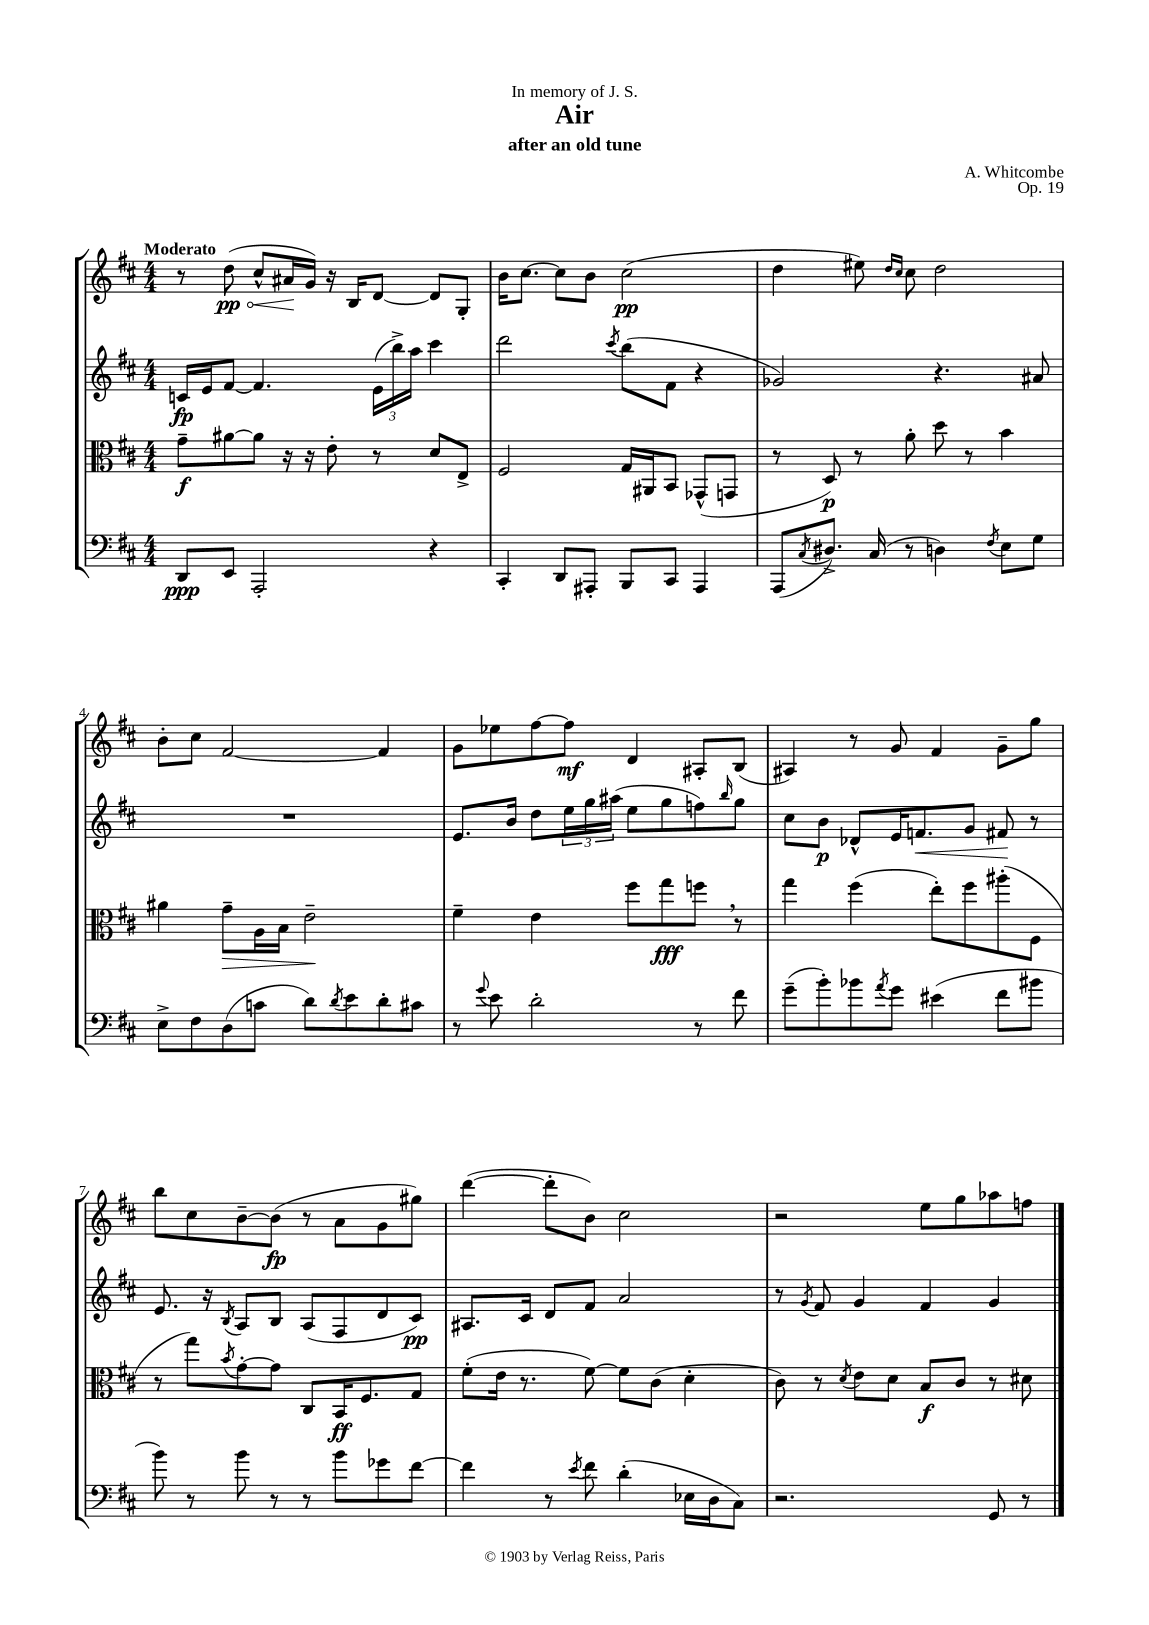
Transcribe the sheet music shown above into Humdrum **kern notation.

**kern	**kern	**kern	**kern
*staff4	*staff3	*staff2	*staff1
*clefF4	*clefC3	*clefG2	*clefG2
*k[f#c#]	*k[f#c#]	*k[f#c#]	*k[f#c#]
*M4/4	*M4/4	*M4/4	*M4/4
8DD	8g~	16c	8r
.	.	16e	.
8EE	[8a#	[8f#	(8dd
2AAA'	8a#]	4.f#]	8cc#^^
.	16r	.	16a#
.	16r	.	16g)
.	8e'	.	16r
.	.	.	16B
.	8r	(24e	[8d
.	.	24bb^)	.
.	.	24aa	.
4r	8d	4ccc#	8d]
.	8E^	.	8G'
=	=	=	=
4CC#'	2F#	2ddd	16b
.	.	.	[8.cc#
8DD	.	.	8cc#]
8AAA#'	.	.	8b
.	.	8qccc#	.
8BBB	16G	(8bb	(2cc#
.	16AA#	.	.
8CC#	8BB	8f#	.
4AAA#	(8GG-^^	4r	.
.	8GG	.	.
=	=	=	=
(8AAA	8r	2g-)	4dd
8qC#	.	.	.
8.D#^)	8D)	.	.
.	8r	.	8ee#)
(16C#	.	.	.
.	.	.	16qqdd
.	.	.	16qqcc#
8r	8a'	.	8cc#
4D)	8dd	4.r	2dd
.	8r	.	.
8qF#	.	.	.
8E	4b	.	.
8G	.	8a#	.
=	=	=	=
8E^	4a#	1r	8b'
8F#	.	.	8cc#
(8D	8g~	.	[2f#
8c	16A	.	.
.	16B	.	.
8d)	2e~	.	.
8qd	.	.	.
8e	.	.	.
8d'	.	.	4f#]
8c#	.	.	.
=	=	=	=
8r	4f#~	8.e	8g
8qqg	.	.	.
8e	.	.	8ee-
.	.	16b	.
2d'	4e	8dd	[8ff#
.	.	24ee	8ff#]
.	.	24gg	.
.	.	(24aa#	.
.	8ff#	8ee	4d
.	8gg	8gg	.
8r	8ff	8ff)	8A#'
.	.	16qqbb	.
8f#	8r	8gg	(8B
=	=	=	=
(8g~	4gg	8cc#	4A#)
8b')	.	8b	.
8b-	(4ff#	8d-^^	8r
8qa	.	.	.
8g	.	16e	8g
.	.	8.f	.
(4e#	8ee')	.	4f#
.	8ff#	8g	.
8f#	(8aa#'	8f#	8g~
8b#	8F#	8r	8gg
=	=	=	=
8b)	8r	8.e	8bb
8r	8gg)	.	8cc#
.	.	16r	.
.	8qb	8qB	.
8b	[8g'	8A	[8b~
8r	8g]	8B	(8b]
8r	8C#	(8A	8r
8b	16BB	8F#	8a
.	8.F#	.	.
8g-	.	8d	8g
[8f#	8G	8c#)	8gg#)
=	=	=	=
4f#]	(8f#'	8.A#	([4ddd
.	16e	.	.
.	8.r	16c#	.
8r	.	8d	8ddd']
8qe	.	.	.
8f#	[8f#)	8f#	8b)
(4d'	8f#]	2a	2cc#
.	(8c#	.	.
16E-	4d'	.	.
16D	.	.	.
8C#)	.	.	.
=	=	=	=
2.r	8c#)	8r	2r
.	.	8qg	.
.	8r	8f#	.
.	8qd	.	.
.	8e	4g	.
.	8d	.	.
.	8B	4f#	8ee
.	8c#	.	8gg
8GG	8r	4g	8aa-
8r	8d#	.	8ff
==	==	==	==
*-	*-	*-	*-
